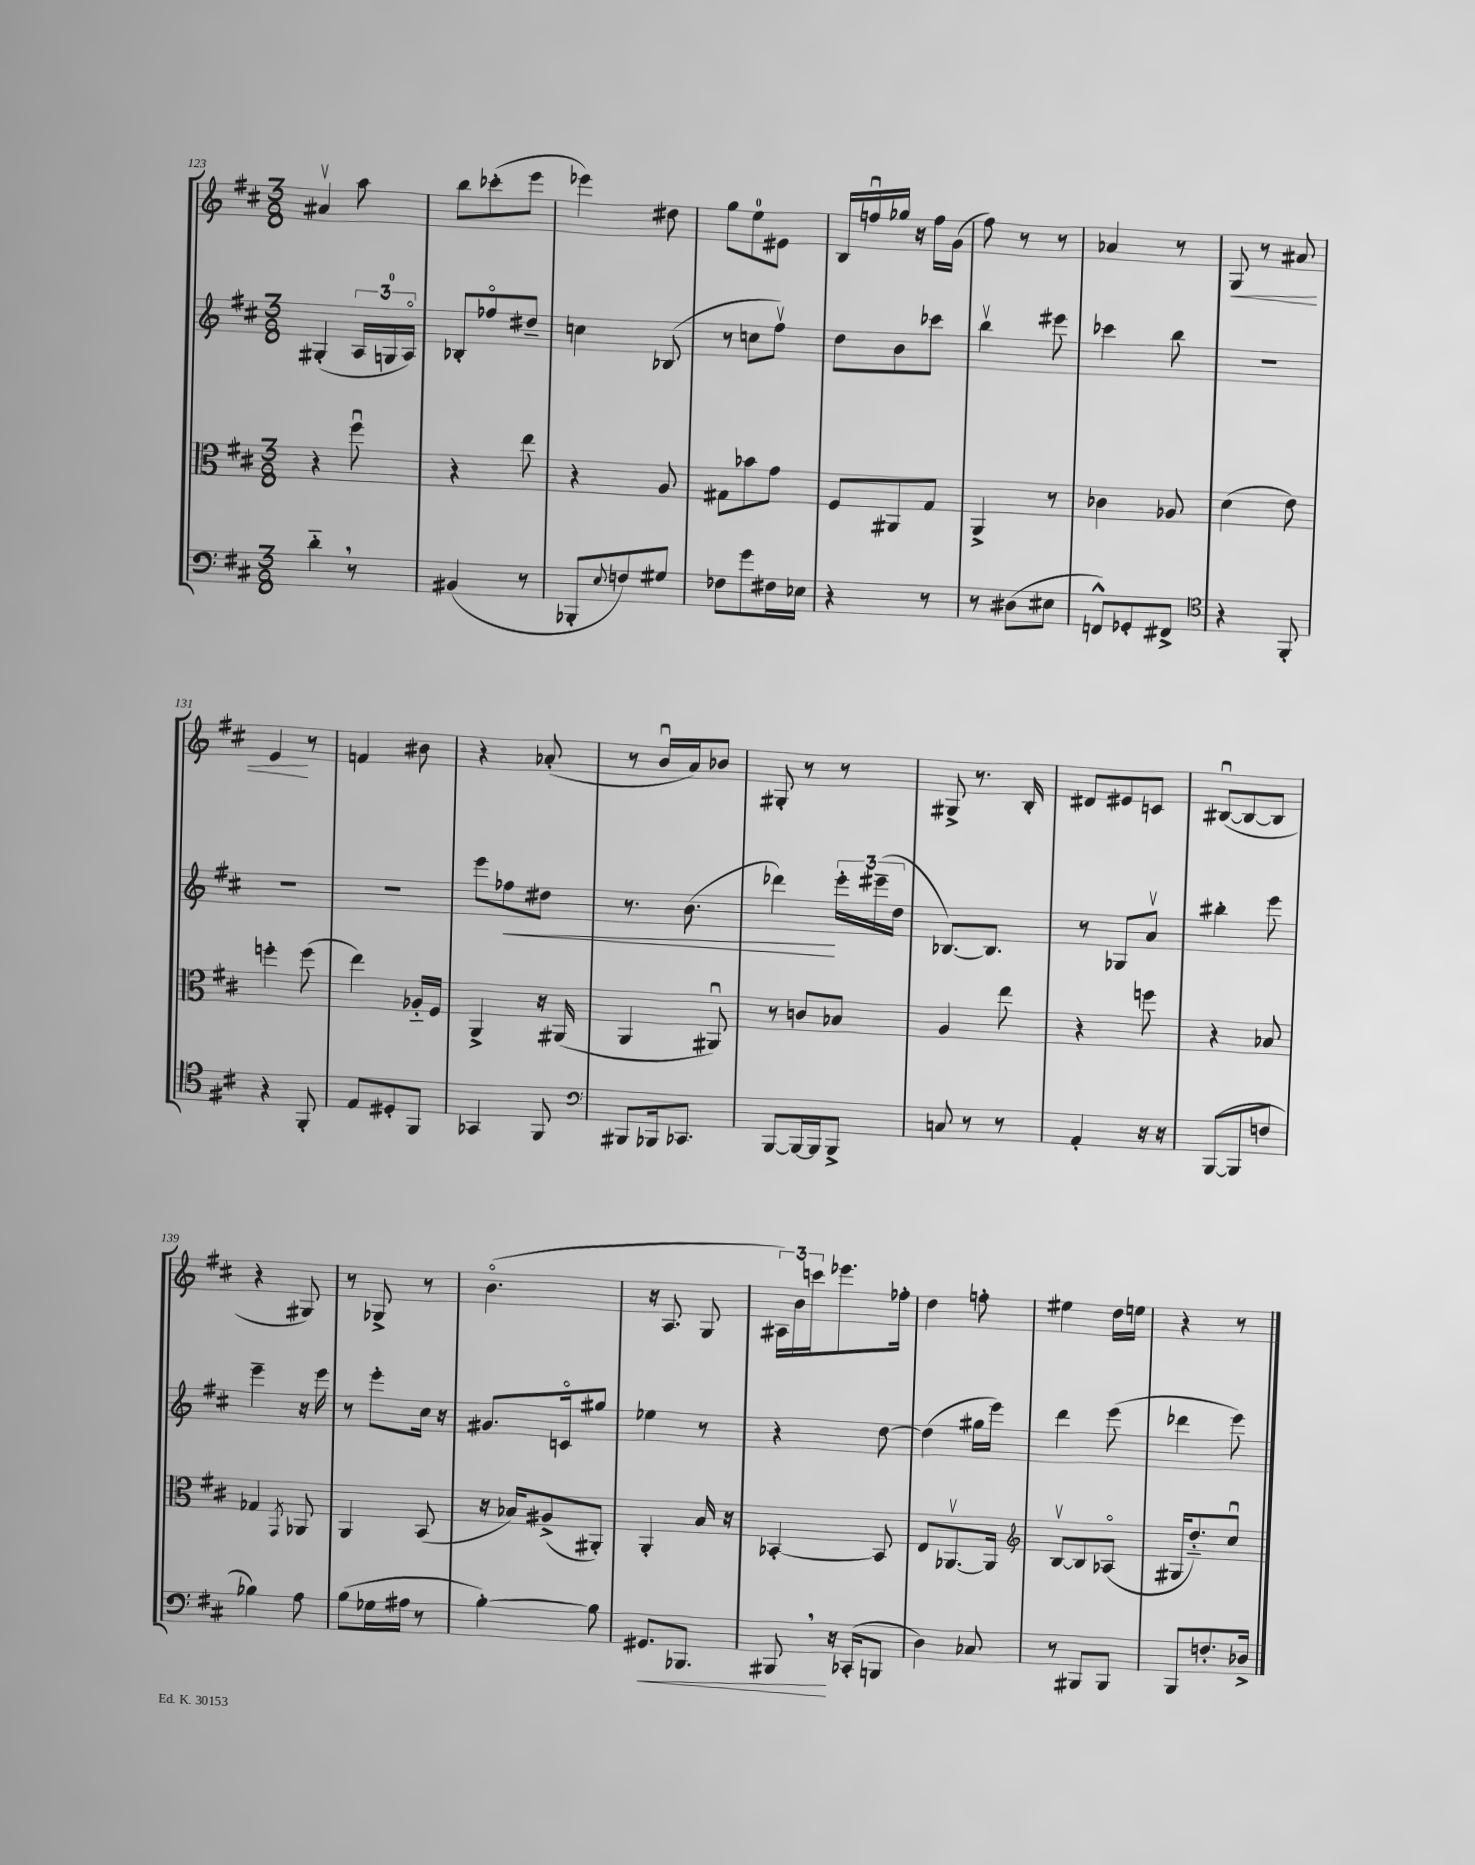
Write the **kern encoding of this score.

**kern	**dynam	**kern	**kern	**dynam	**kern	**dynam
*part4	*part4	*part3	*part2	*part2	*part1	*part1
*staff4	*staff4	*staff3	*staff2	*staff2	*staff1	*staff1
*clefF4	*	*clefC3	*clefG2	*	*clefG2	*
*k[f#c#]	*	*k[f#c#]	*k[f#c#]	*	*k[f#c#]	*
*M3/8	*	*M3/8	*M3/8	*	*M3/8	*
=123	=123	=123	=123	=123	=123	=123
4d,\	.	4r	(4G#X'/	.	4a#Xv/	.
8r	.	8ff#u\	24A/LL	.	8aa\	.
.	.	.	24Gn/	.	.	.
.	.	.	24A/JJ)	.	.	.
=124	=124	=124	=124	=124	=124	=124
(4BB#X/	.	4r	8B-X'/L	.	8bb\L	.
.	.	.	8ff-X/	.	(8ccc-X'\	.
8r	.	8ee\	8dd#X~/J	.	8eee\J	.
=125	=125	=125	=125	=125	=125	=125
8BBB-X'/L	.	4r	4ccn\	.	4eee-X\)	.
8qqE/	.	.	.	.	.	.
8Fn/)	.	.	.	.	.	.
8G#X/J	.	8A/	(8B-X/	.	8dd#X\	.
=126	=126	=126	=126	=126	=126	=126
8F-X\L	.	8G#X\L	8r	.	8gg\L	.
8g\	.	8b-X\	8ccn\L	.	8ee\	.
16F#X\L	.	8g\J	8ff#v\J)	.	8e#X\J	.
16E-X\JJ	.	.	.	.	.	.
=127	=127	=127	=127	=127	=127	=127
4r	.	8F#/L	8dd\L	.	16B/LL	.
.	.	.	.	.	16ffnu/	.
.	.	8AA#X/	8b\	.	16gg-X/JJ	.
.	.	.	.	.	16r	.
8r	.	8G/J	8ccc-X\J	.	16ff\LL	.
.	.	.	.	.	(16g\JJ	.
=128	=128	=128	=128	=128	=128	=128
8r	.	4AA^/	4bbv\	.	8ff#\)	.
(8D#X\L	.	.	.	.	8r	.
8E#X\J	.	8r	8eee#X\	.	8r	.
=129	=129	=129	=129	=129	=129	=129
8FFn^^/L)	.	4c-X\	4ccc-X\	.	4a-X/	.
8GG-X'/	.	.	.	.	.	.
8FF#X^/J	.	8A-X/	8bb\	.	8r	.
=130	=130	=130	=130	=130	=130	=130
*clefC4	*	*	*	*	*	*
!	!	!	!	!	!	!LO:HP:b
4r	.	(4d\	4.r	.	8G/	<
.	.	.	.	.	8r	.
8FF#'/	.	8e\)	.	.	8a#X/	.
!!LO:LB:g=z
=131	=131	=131	=131	=131	=131	=131
4r	.	4ffn'\	4.r	.	4e/	.
8FF#'/	.	(8ff\	.	.	8r	[
=132	=132	=132	=132	=132	=132	=132
8E/L	.	4ee\)	4.r	.	4fn/	.
8D#X'/	.	.	.	.	.	.
8FF#/J	.	16A-X/LL	.	.	8b#X\	.
.	.	16F#/JJ	.	.	.	.
=133	=133	=133	=133	=133	=133	=133
4GG-X/	.	4AA^/	8eee\L	.	4r	.
!	!	!	!	!LO:HP:b	!	!
.	.	.	8ff-X\	<	.	.
8FF#/	.	16r	8dd#X\J	.	(8a-X'/	.
.	.	(16AA#X/	.	.	.	.
=134	=134	=134	=134	=134	=134	=134
*clefF4	*	*	*	*	*	*
8BBB#X/L	.	4AA/	8.r	.	8r	.
16BBB-X/k	.	.	.	.	16bu/LL	.
8.CC-X/J	.	.	(8.b\	.	16a/J)	.
.	.	8AA#Xu/)	.	.	8b-X/J	.
=135	=135	=135	=135	=135	=135	=135
[8BBB/L	.	8r	4ddd-X\)	.	8G#X'/	.
16BBB/L_	.	8cn/L	.	.	8r	.
16BBB/J]	.	.	.	.	.	.
8BBB^/J	.	8B-X/J	24eee'\LL	[	8r	.
.	.	.	(24eee#X~\	.	.	.
.	.	.	24dd\JJ	.	.	.
=136	=136	=136	=136	=136	=136	=136
8Cn/	.	4A/	[8.B-X/L)	.	8G#X^/	.
8r	.	.	.	.	8.r	.
.	.	.	8.B-/J]	.	.	.
8r	.	8ee\	.	.	.	.
.	.	.	.	.	16B'/	.
=137	=137	=137	=137	=137	=137	=137
4AA'/	.	4r	8r	.	8d#X/L	.
.	.	.	8G-X/L	.	8e#X/	.
16r	.	8ffn\	8av/J	.	8cn/J	.
16r	.	.	.	.	.	.
=138	=138	=138	=138	=138	=138	=138
([8BBB/L	.	4r	4bb#X'\	.	([8B#Xu/L	.
8BBB/]	.	.	.	.	8B#/_	.
8Fn/J	.	8B-X/	8eee\	.	8B#/J]	.
!!LO:LB:g=z
=139	=139	=139	=139	=139	=139	=139
4B-X\)	.	4G-X/	4eee~\	.	4r	.
.	.	8qGG/	.	.	.	.
8A\	.	8AA-X/	16r	.	8G#X/)	.
.	.	.	16eee\	.	.	.
=140	=140	=140	=140	=140	=140	=140
(8B\L	.	4AA/	8r	.	8r	.
16G-X\L	.	.	8eee'\L	.	8G-X^/	.
16A#X\JJ	.	.	.	.	.	.
8r	.	(8BB/	16cc#\Jk	.	8r	.
.	.	.	16r	.	.	.
=141	=141	=141	=141	=141	=141	=141
[4B'\)	.	16r	8.g#X/L	.	(4.b\	.
.	.	16B-X/KL)	.	.	.	.
.	.	(8A#X^/	.	.	.	.
.	.	.	16cn/k	.	.	.
8B\]	.	8AA#X'/J)	8gg#X/J	.	.	.
=142	=142	=142	=142	=142	=142	=142
!	!LO:HP:b	!	!	!	!	!
8.GG#X/L	<	4AA'/	4ee-X\	.	16r	.
.	.	.	.	.	8.A/	.
8.BBB-X/J	.	.	.	.	.	.
.	.	16B/	8r	.	8G/	.
.	.	16r	.	.	.	.
=143	=143	=143	=143	=143	=143	=143
8BBB#X,/	.	[4BB-X'/	4r	.	24A#X\LL)	.
.	.	.	.	.	24b\	.
.	.	.	.	.	24cccn\J	.
16r	[	.	.	.	8.eee-X\	.
(16CC-X'/KL	.	.	.	.	.	.
8BBBn/J	.	8BB-/]	[8dd\	.	.	.
.	.	.	.	.	16ff-X'\Jk	.
=144	=144	=144	=144	=144	=144	=144
4D\)	.	8E/L	(4dd\]	.	4dd\	.
.	.	[8.AA-Xv/	.	.	.	.
8C-X/	.	.	16gg#X\LL	.	8ffn'\	.
.	.	16AA-/Jk]	16eee\JJ)	.	.	.
=145	=145	=145	=145	=145	=145	=145
*	*	*clefG2	*	*	*	*
8r	.	[8Bv/L	4ddd\	.	4ee#X\	.
8BBB#X/L	.	8B/]	.	.	.	.
8BBB#/J	.	(8A-X/J	(8eee\	.	16dd\LL	.
.	.	.	.	.	16een\JJ	.
=146	=146	=146	=146	=146	=146	=146
8BBB/L	.	16G#X/KL	4ddd-X\	.	4r	.
.	.	8.dd/)	.	.	.	.
8.Fn'/	.	.	.	.	.	.
.	.	8cc#u/J	8eee\)	.	8r	.
16D-X^/Jk	.	.	.	.	.	.
==	==	==	==	==	==	==
*-	*-	*-	*-	*-	*-	*-
